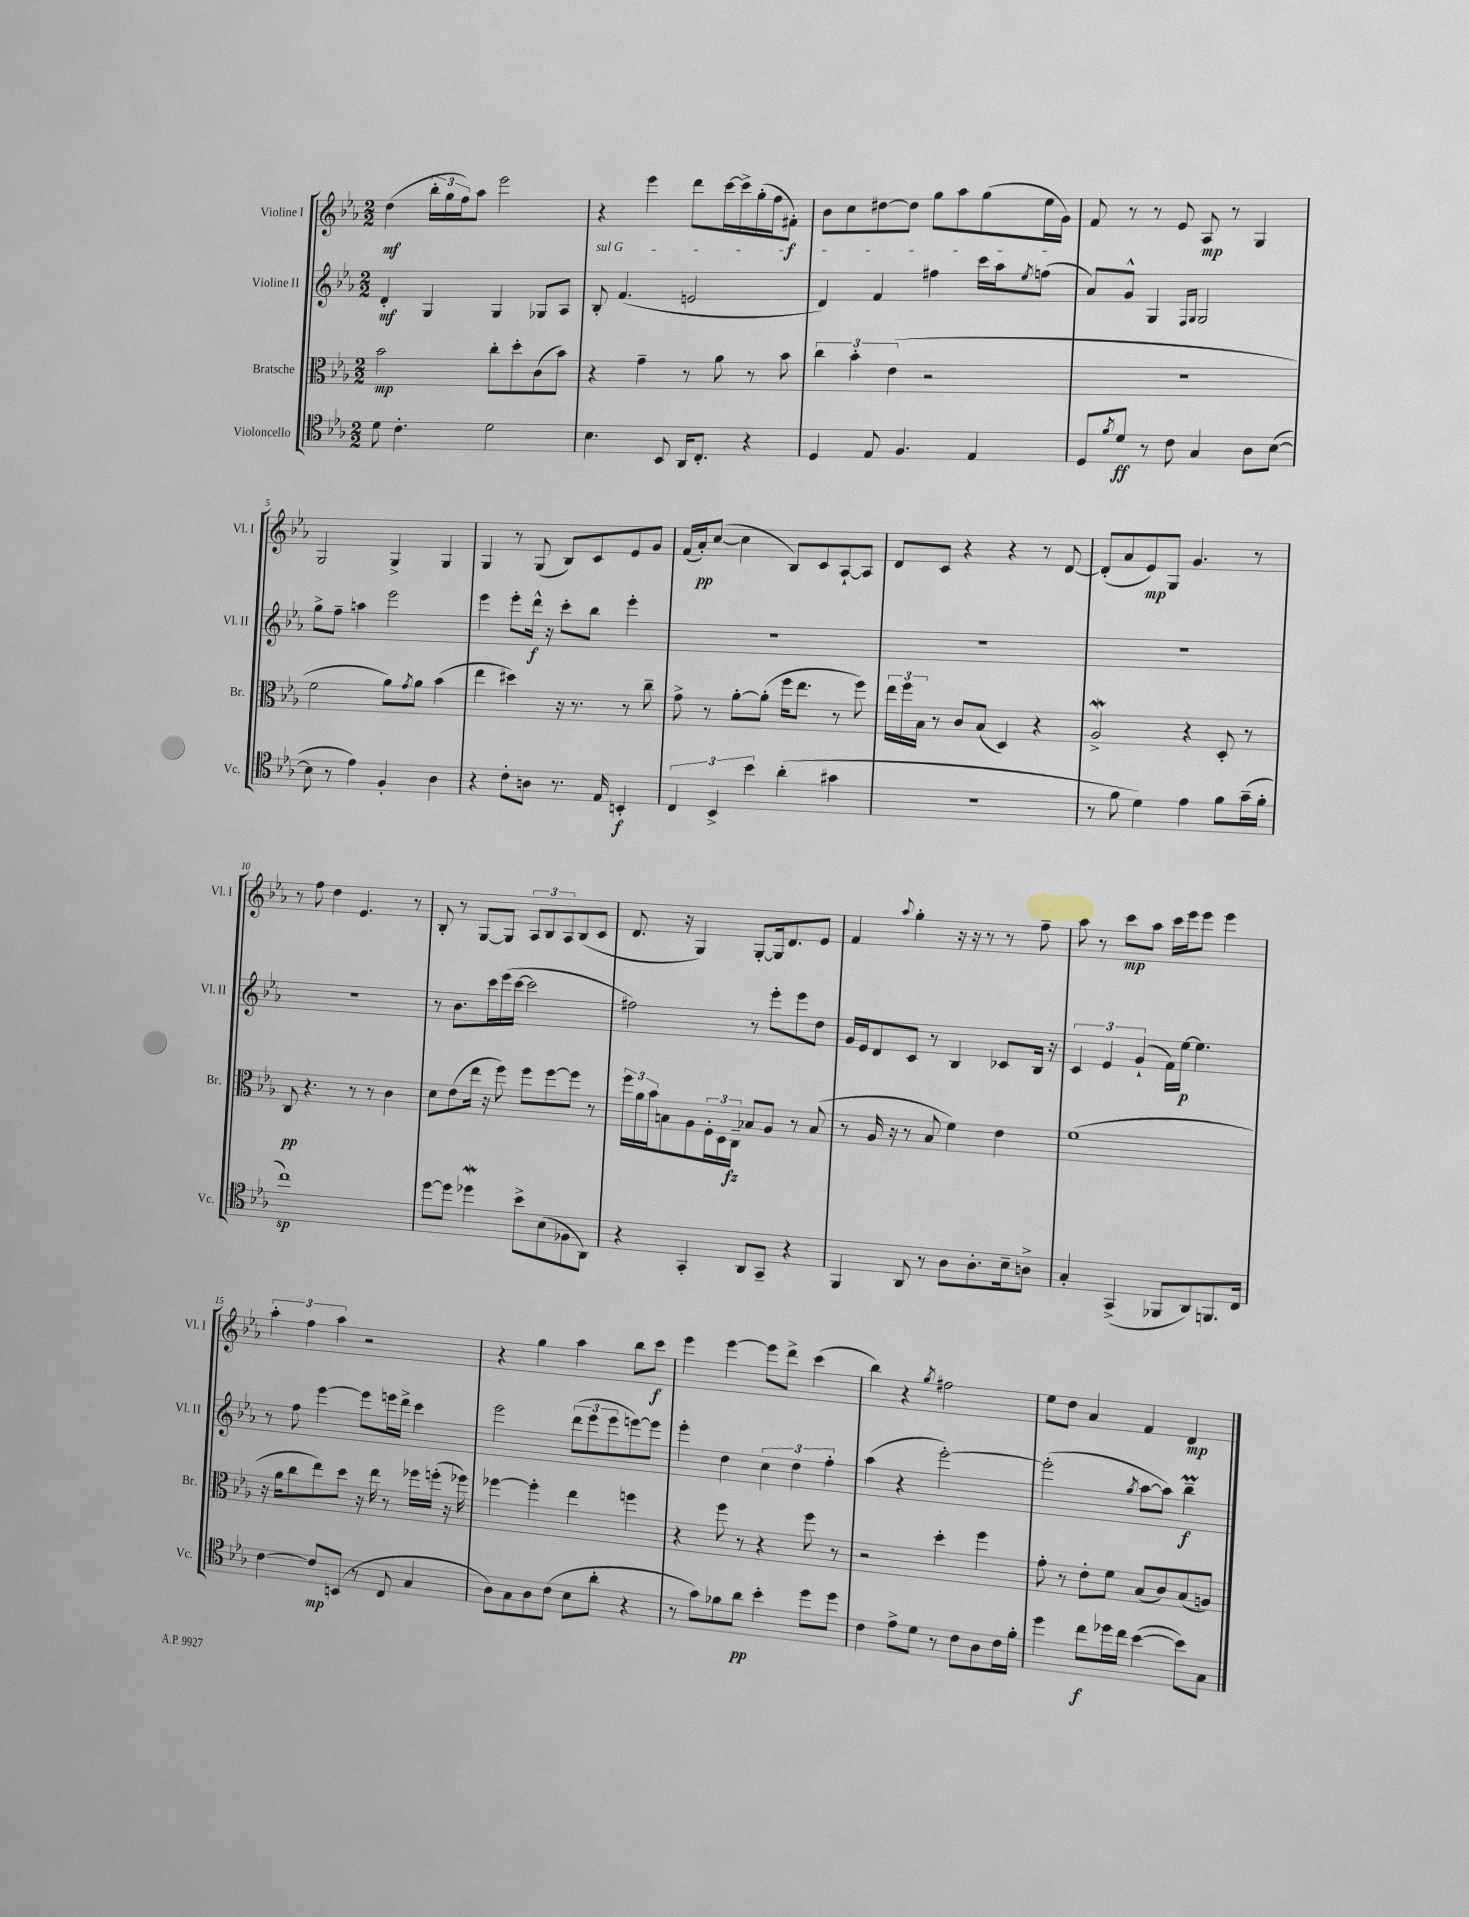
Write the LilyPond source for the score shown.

<<
\new StaffGroup <<
\new Staff = "s0" \with { instrumentName = "Violine I" shortInstrumentName = "Vl. I" } {
    \clef treble \key ees \major \numericTimeSignature \time 2/2
    d''4\mf( \tuplet 3/2 { bes''16-. g''16 f''16) } aes''8 ees'''2 |
    r4 ees'''4 d'''8 c'''16~ c'''16-> g''16-.( f''16 fis'8-.\f) |
    bes'8 c''8 dis''8~ dis''8 g''8 aes''8 g''8( ees''16 g'16) |
    f'8 r8 r8 ees'8 aes8\mp r8 g4 |
    g2 g4-> g4 |
    g4 r8 g8( bes8) c'8 ees'8 g'8 |
    f'16( aes'16-.\pp) c''8~( c''4 bes8) c'8 aes8~-! aes8 |
    d'8 c'8 r4 r4 r8 d'8~ |
    d'8-.( aes'8 ees'8\mp) g8 g'4. r8 |
    r8 f''8 d''4 ees'4. r8 |
    bes8-. r8 g8~ g8 \tuplet 3/2 { aes8 bes8 aes8 } bes8( c'8 |
    d'8. r16 g4) g8~-. g16 d'8. ees'8 |
    f'4 \appoggiatura { aes''8 } g''4-. r16 r16 r8 r8 f''8-- |
    aes''8 r8 c'''8\mp aes''8 c'''16 ees'''16 ees'''8 ees'''4 |
    \tuplet 3/2 { aes''4-. f''4 aes''4 } r2 |
    r4 g''4 aes''4 bes''8 c'''8\f |
    ees'''4 ees'''4~ ees'''8 d'''8-> c'''4( |
    bes''4) r4 \acciaccatura { g''8 } fis''2 |
    ees''8 d''8 aes'4 f'4 d'4\mp \bar "|." |
}
\new Staff = "s1" \with { instrumentName = "Violine II" shortInstrumentName = "Vl. II" } {
    \clef treble \key ees \major \numericTimeSignature \time 2/2
    d'4-.\mf g4 g4 ges8 aes8 |
    \once \override TextSpanner.bound-details.left.text = \markup { \italic "sul G" } bes8-.\startTextSpan f'4.( e'2 |
    d'4) f'4 fis''4 c'''16 aes''16 \acciaccatura { ees''8 } f''8\stopTextSpan( |
    aes'8) g'8-^ g4 \grace { f16 g16 } g2 |
    g''8-> f''8-- a''4 ees'''2 |
    ees'''4 ees'''8-. d'''16-^\f r16 c'''8-. bes''8 ees'''4-. |
    R1 |
    R1 |
    R1 |
    R1 |
    r8 bes'8. c'''16 ees'''16( c'''16~ c'''2 |
    fis''2) r8 ees'''8-. ees'''8 d''8 |
    g'16 ees'16 d'8 c'8 r8 bes4 ces'8 bes16 r16 |
    \tuplet 3/2 { c'4 ees'4 g'4-!( } f'16) ees''16~\p ees''4. |
    r8 f''8 ees'''4~ ees'''8 e'''16 d'''16-> c'''4 |
    ees'''2 \tuplet 3/2 { d'''8( ees'''8 ees'''8 } e'''8~) e'''8 |
    ees'''4-. d''4 \tuplet 3/2 { c''4 d''4 f''4-. } |
    aes''4( r4 ees'''2~-.) |
    ees'''2-.( \acciaccatura { g''8 } aes''8~ aes''8) bes''4--\prall\f \bar "|." |
}
\new Staff = "s2" \with { instrumentName = "Bratsche" shortInstrumentName = "Br." } {
    \clef alto \key ees \major \numericTimeSignature \time 2/2
    bes'2\mp c''8-. d''8-. c'8( bes'8) |
    r4 g'4-- r8 aes'8 r8 bes'8 |
    \tuplet 3/2 { c''4 bes'4-. ees'4( } r2 |
    R1 |
    f'2 aes'8) \acciaccatura { g'8 } aes'8 bes'4( |
    ees''4 dis''4) r16 r8. r8 c''8-- |
    g'8-> r8 aes'8~-. aes'8-.( f''16 ees''8. r8 f''8) |
    \tuplet 3/2 { ees''16 f''16 bes16 } r8 c'8 bes8( d4) r4 |
    aes2->\mordent r4 d8-. r8 |
    c8\pp r4. r8 r8 c'4 |
    d'8 ees'8( ees''16 r16 f''8) f''8 f''8~ f''8 r8 |
    \tuplet 3/2 { f''16 aes'16 bes'16 } b8 aes8 \tuplet 3/2 { f16-. d16 c16--\fz } bes8 aes8 r8 bes8( |
    r8 aes16 r16 r8 bes8 f'4) ees'4 |
    f'1( |
    r16 aes'16 c''8 ees''8) d''8 r16 ees''16 r8 fes''16 f''16-.( r16 fes''16) |
    fes''4~ fes''4-. ees''4 f''4 |
    r4 f''8 r8 r4 f''8 r8 |
    r2 d''4-. f''4 |
    g'8-. r8 ees'8-. f'8 bes8( c'8) bes8( a8) \bar "|." |
}
\new Staff = "s3" \with { instrumentName = "Violoncello" shortInstrumentName = "Vc." } {
    \clef tenor \key ees \major \numericTimeSignature \time 2/2
    d'8 c'4.-. d'2 |
    bes4. bes,8 aes,16 c8.-. r4 |
    d4 ees8 f4. ees4 |
    d8 \acciaccatura { f'8 } d'8\ff r8 c'8 g4 aes8 bes8~( |
    bes8 r8 ees'4) f4-. aes4 |
    r4 c'8-. a8 r8. ees16 b,4-.\f |
    \tuplet 3/2 { c4 bes,4-> bes'4 } aes'4-.( gis'4 |
    R1 |
    r8 f'8 d'4) ees'4 f'8 g'16--( f'16-. |
    c''1\sp) |
    d''8~ d''8 des''4\mordent bes'8-> bes8( fes8 aes,8) |
    r4 g,4-. aes,8 g,8-- r4 |
    f,4 aes,8 r8 aes8 aes8.-. bes16-- a8-> |
    g4-. g,4->( fes,8 aes,8) f,8. c16 |
    c'4~ c'8\mp b,8( r8 c8 g4 |
    aes8) g8 aes8 c'8( bes8 aes'8-. r4 |
    r8 g'8) fes'8 aes'8\pp bes'4-. d''8 d''8 |
    c'4 ees'8-> d'8 r8 c'8 aes8 c'16 f'16-. |
    d''4 c''8\f des''16 c''16 bes'4~( bes'8) g8 \bar "|." |
}
>>
>>
